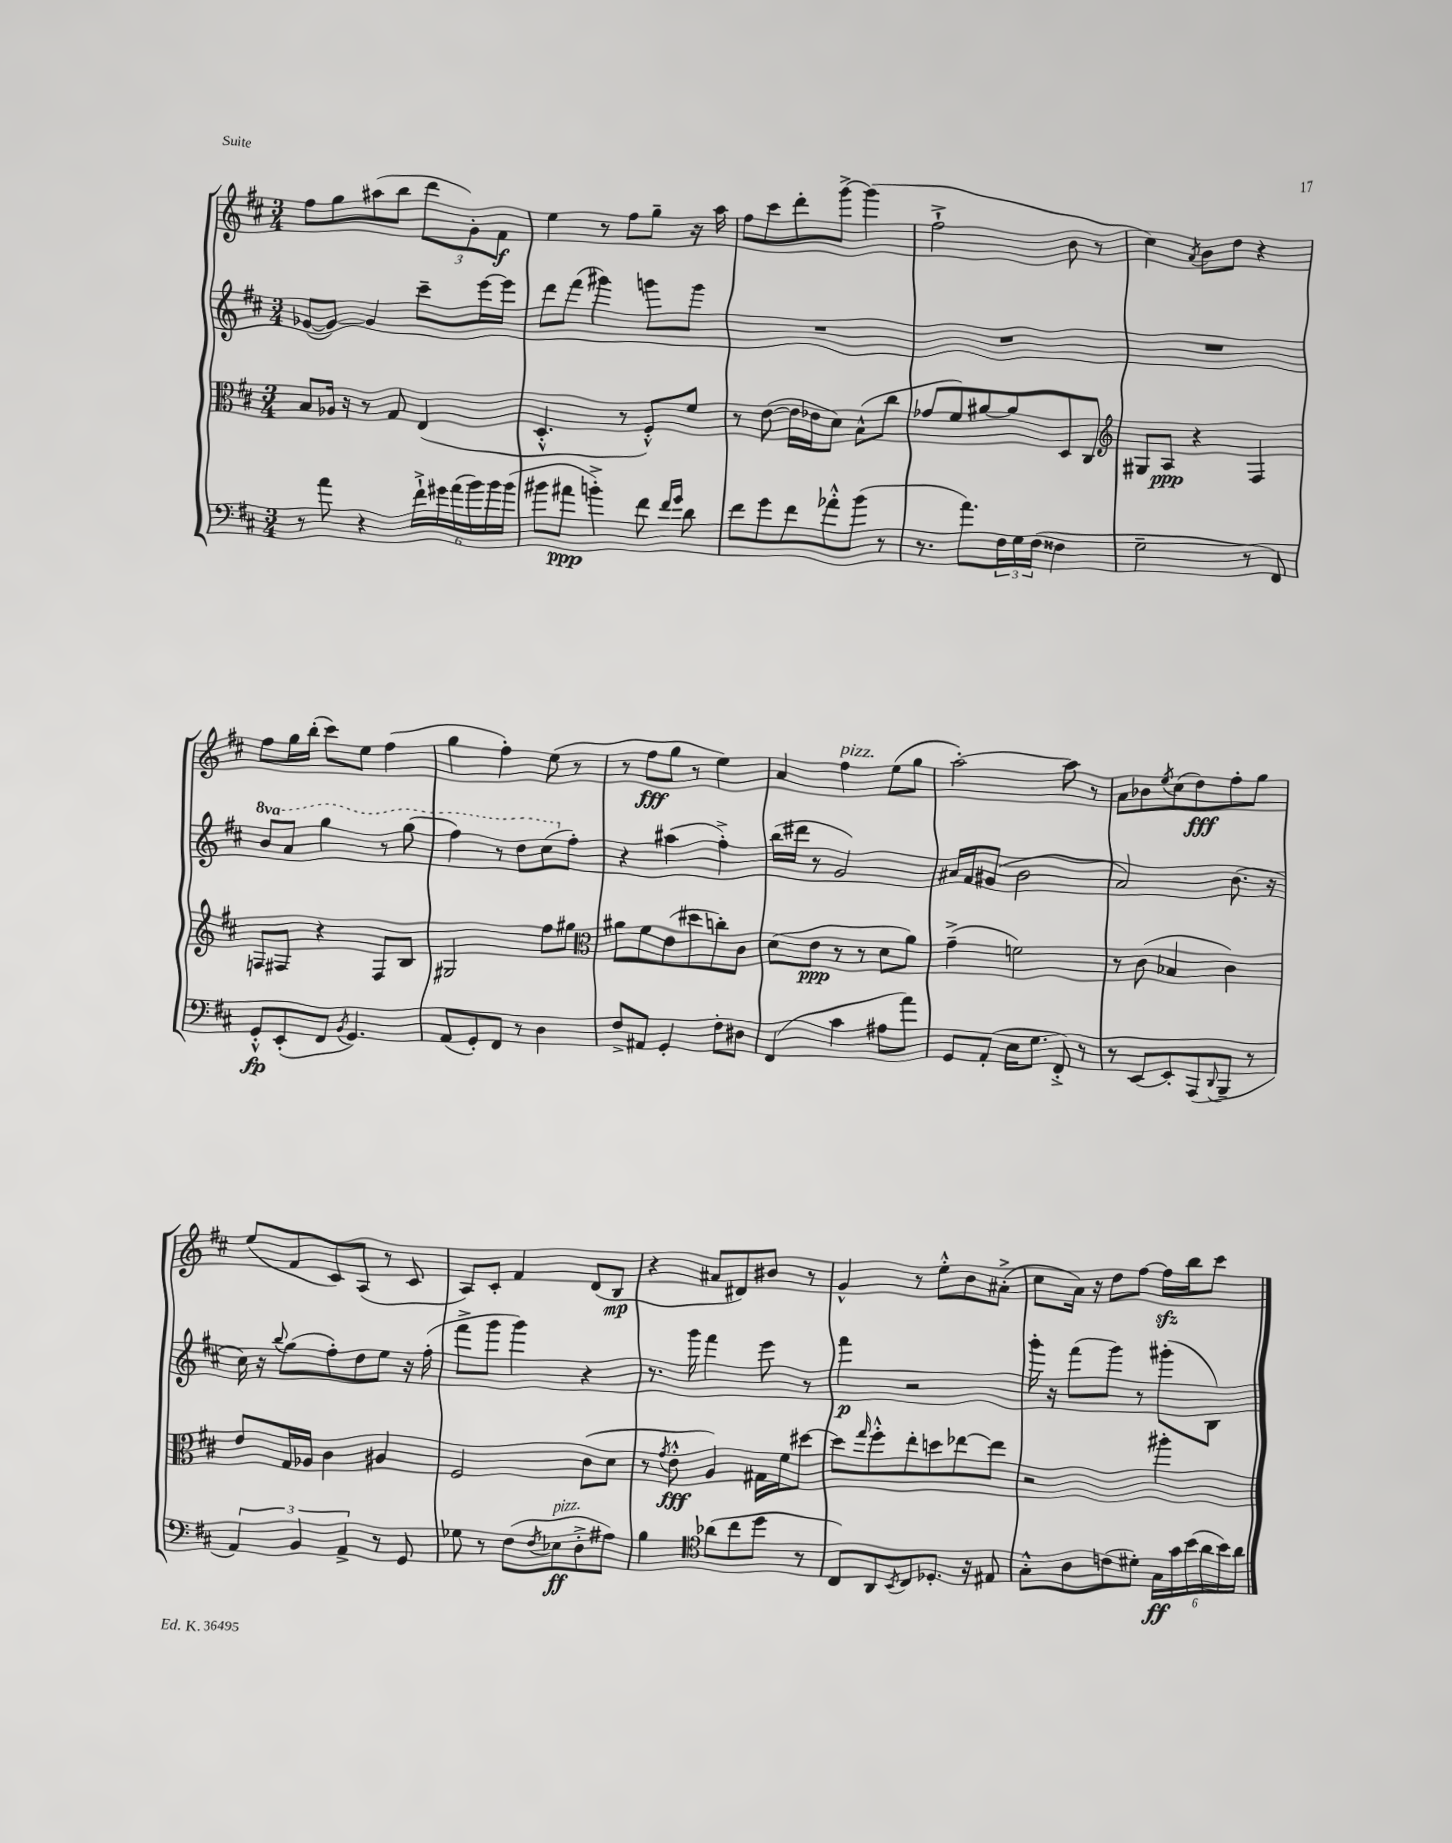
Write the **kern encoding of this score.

**kern	**dynam	**kern	**dynam	**kern	**dynam	**kern	**dynam
*part4	*part4	*part3	*part3	*part2	*part2	*part1	*part1
*staff4	*staff4	*staff3	*staff3	*staff2	*staff2	*staff1	*staff1
*clefF4	*	*clefC3	*	*clefG2	*	*clefG2	*
*k[f#c#]	*	*k[f#c#]	*	*k[f#c#]	*	*k[f#c#]	*
*M3/4	*	*M3/4	*	*M3/4	*	*M3/4	*
=72	=72	=72	=72	=72	=72	=72	=72
8r	.	8B/L	.	([8g-X/L	.	8ff#\L	.
8a\	.	16A-X/Jk	.	8g-/J_)	.	8gg\	.
.	.	16r	.	.	.	.	.
4r	.	8r	.	4g-/]	.	(8aa#X\	.
.	.	8G/	.	.	.	8bb\J	.
24f#`^\LL	.	(4E/	.	8ccc#~\L	.	12ddd\L	.
24g#X\	.	.	.	.	.	.	.
(24a\	.	.	.	.	.	12g'\)	.
24b\)	.	.	.	[16eee\L	.	.	.
24b\	.	.	.	.	.	12f#\J	f
.	.	.	.	16eee\JJ]	.	.	.
(24b\JJ	.	.	.	.	.	.	.
=73	=73	=73	=73	=73	=73	=73	=73
8b#X\L	.	4.D'^^/	.	8ddd\L	.	4ee\	.
8a#X\J	ppp	.	.	(8fff#\J	.	.	.
4bn'^\)	.	.	.	4ggg#X\)	.	8r	.
.	.	8r	.	.	.	8ff#\L	.
8f#\	.	8F#'^^/L)	.	8gggn\L	.	8gg~\J	.
16qqf#/LL	.	.	.	.	.	.	.
16qqg/JJ	.	.	.	.	.	.	.
8d\	.	8f#/J	.	8ggg\J	.	16r	.
.	.	.	.	.	.	16aa\	.
=74	=74	=74	=74	=74	=74	=74	=74
8f#\L	.	8r	.	2.r	.	8ff#\L	.
8g\	.	([8e\	.	.	.	8ccc#\	.
8f#\	.	16e\LL]	.	.	.	8ddd'\	.
.	.	16e-X\J	.	.	.	.	.
8a-X'^^\	.	8d\J)	.	.	.	[8ggg^\J	.
(8b\J	.	(8B^^\L	.	.	.	(4ggg\]	.
8r	.	8cc#\J	.	.	.	.	.
=75	=75	=75	=75	=75	=75	=75	=75
8.r	.	8g-X/L	.	2.r	.	2ff#`^\	.
.	.	8f#/)	.	.	.	.	.
8.a\L)	.	.	.	.	.	.	.
.	.	[8a#X/	.	.	.	.	.
24F#\L	.	8a#/]	.	.	.	.	.
24G\	.	.	.	.	.	.	.
(24F#\JJ	.	.	.	.	.	.	.
4F##X\	.	8D/	.	.	.	8b\	.
.	.	8C#/J	.	.	.	8r	.
=76	=76	=76	=76	=76	=76	=76	=76
*	*	*clefG2	*	*	*	*	*
2G~\	.	8G#X/L	.	2.r	.	4cc#\)	.
.	.	8A/J	ppp	.	.	.	.
.	.	.	.	.	.	8qa/	.
.	.	4r	.	.	.	8b\L	.
.	.	.	.	.	.	8dd\J	.
8r	.	4F#/	.	.	.	4r	.
8FF#/)	.	.	.	.	.	.	.
!!LO:LB:g=z
=77	=77	=77	=77	=77	=77	=77	=77
*	*	*	*	*8va	*	*	*
8GG'^^/L	fp	8Fn/L	.	8bb/L	.	8ff#\L	.
(8EE'/	.	8F#X/J	.	8aa/J	.	16gg\L	.
.	.	.	.	.	.	(16bb'\JJ	.
8FF#/J	.	4r	.	4ggg\	.	8ccc#\L)	.
8qBB/	.	.	.	.	.	.	.
4.GG/)	.	.	.	.	.	8ee\J	.
.	.	8F#/L	.	8r	.	(4ff#\	.
.	.	8B/J	.	(8ggg\	.	.	.
=78	=78	=78	=78	=78	=78	=78	=78
(8AA/L	.	2G#X/	.	4fff#\)	.	4gg\	.
8GG'/)	.	.	.	.	.	.	.
8FF#/J	.	.	.	8r	.	4ff#'\)	.
8r	.	.	.	8ddd\L	.	.	.
4D\	.	8ff#\L	.	(8ccc#\	.	(8ee\	.
*	*	*	*	*X8va	*	*	*
.	.	8gg#X\J	.	8ff#'\J)	.	8r	.
=79	=79	=79	=79	=79	=79	=79	=79
*	*	*clefC3	*	*	*	*	*
8F#^/L	.	8a#X\L	.	4r	.	8r	.
8AA#X/J	.	8f#\	.	.	.	8ff#\L	fff
4GG'/	.	(8e\	.	(4aa#X\	.	8gg\J	.
.	.	8dd#X\	.	.	.	8r	.
8F#'\L	.	8ccn'\)	.	4ff#'^\)	.	4ee\)	.
8D#X\J	.	8c#\J	.	.	.	.	.
=80	=80	=80	=80	=80	=80	=80	=80
(4FF#/	.	(8d\L	.	(16bb\LL	.	4a/	.
.	.	.	.	16ddd#X\JJ	.	.	.
.	.	8e\J	ppp	8r	.	.	.
!	!	!	!	!	!	!LO:TX:a:i:t=pizz.	!
4c#\	.	8r	.	2g/)	.	4ff#\	.
.	.	8r	.	.	.	.	.
8A#X\L	.	8d\L	.	.	.	(8ee\L	.
8a\J)	.	8a\J)	.	.	.	8gg\J	.
=81	=81	=81	=81	=81	=81	=81	=81
8GG/L	.	(4g~^\	.	16a#X/LL	.	[2aa'\)	.
.	.	.	.	16f#/J	.	.	.
(8AA'/J	.	.	.	(8g#X/J	.	.	.
16E\KL	.	2fn\)	.	2b\	.	.	.
8.G\J	.	.	.	.	.	.	.
8FF#'^/)	.	.	.	.	.	8aa\]	.
8r	.	.	.	.	.	8r	.
=82	=82	=82	=82	=82	=82	=82	=82
8r	.	8r	.	2a/)	.	8a\L	.
[8EE/L	.	(8c#\	.	.	.	8b-X\	.
.	.	.	.	.	.	8qee/	.
8EE'/]	.	4B-X/	.	.	.	(8cc#\	.
(8AAA/	.	.	.	.	.	8dd\)	fff
8qqDD/	.	.	.	.	.	.	.
8BBB~/J	.	4c#\)	.	(8.b\	.	8ff#'\	.
8r	.	.	.	.	.	8gg\J	.
.	.	.	.	16r	.	.	.
!!LO:LB:g=z
=83	=83	=83	=83	=83	=83	=83	=83
6AA/)	.	8e/L	.	16cc#\)	.	(8ee/L	.
.	.	.	.	16r	.	.	.
.	.	.	.	8qqbb/	.	.	.
.	.	16G/L	.	(8gg\L	.	8f#/	.
6BB/	.	.	.	.	.	.	.
.	.	16A-X/JJ	.	.	.	.	.
.	.	4c#\	.	8ff#'\)	.	8c#/)	.
6AA^/	.	.	.	.	.	.	.
.	.	.	.	8dd\	.	(8A/J	.
8r	.	4A#X/	.	8ee\J	.	8r	.
8GG/	.	.	.	16r	.	8c#/	.
.	.	.	.	(16ff#'\	.	.	.
=84	=84	=84	=84	=84	=84	=84	=84
8G-X\	.	2F#/	.	8fff#^\L	.	8A/L)	.
8r	.	.	.	8ggg\J	.	8c#'/J	.
(8F#\L	.	.	.	4ggg\)	.	4f#/	.
8qF#/	.	.	.	.	.	.	.
!LO:TX:a:i:t=pizz.	!	!	!	!	!	!	!
8E-X\	ff	.	.	.	.	.	.
8D'^\	.	(8c#\L	.	4r	.	(8d/L	.
8A#X\J)	.	8d\J	.	.	.	8B/J	mp
=85	=85	=85	=85	=85	=85	=85	=85
4B\	.	8r	.	8.r	.	4r	.
.	.	8qg/	.	.	.	.	.
.	.	8e'^^\	fff	.	.	.	.
.	.	.	.	16ggg\	.	.	.
*clefC4	*	*	*	*	*	*	*
(8a-X\L	.	4A/)	.	4fff#\	.	8a#X/L	.
8cc#\	.	.	.	.	.	8d#X/)	.
8dd\J	.	16G#X\LL	.	8eee\	.	8b#X/J	.
.	.	16f#\J	.	.	.	.	.
8r	.	[8dd#X\J	.	8r	.	8r	.
=86	=86	=86	=86	=86	=86	=86	=86
8C#/L)	.	8dd#\L]	.	4fff#\	p	4g^^/	.
.	.	16qqgg/	.	.	.	.	.
8AA/	.	8ff#'^^\	.	.	.	.	.
8qBB/	.	.	.	.	.	.	.
8C#/	.	8ee'\	.	2r	.	8r	.
8.D-X'/J	.	8ddn\	.	.	.	8ee'^^\L	.
.	.	[8ee-X\	.	.	.	8b\	.
16r	.	.	.	.	.	.	.
8E#X/	.	8ee-\J]	.	.	.	(8a#X'^\J	.
=87	=87	=87	=87	=87	=87	=87	=87
8G'^^\L	.	2r	.	16ggg'\	.	8cc#\L	.
.	.	.	.	16r	.	.	.
8A\	.	.	.	(8fff#\L	.	16a\Jk)	.
.	.	.	.	.	.	16r	.
(8cn\	.	.	.	8ggg\J)	.	8dd\L	.
8d#X'\J)	.	.	.	8r	.	[8ff#\J	.
24G\LL	ff	4aa#X'\	.	(8ggg#X'\L	.	16ff#zz\LL]	.
24g\	.	.	.	.	.	.	.
.	.	.	.	.	.	16bb\J	.
(24b\	.	.	.	.	.	.	.
24a\	.	.	.	8B\J)	.	8ccc#\J	.
24b\)	.	.	.	.	.	.	.
24a\JJ	.	.	.	.	.	.	.
==	==	==	==	==	==	==	==
*-	*-	*-	*-	*-	*-	*-	*-
